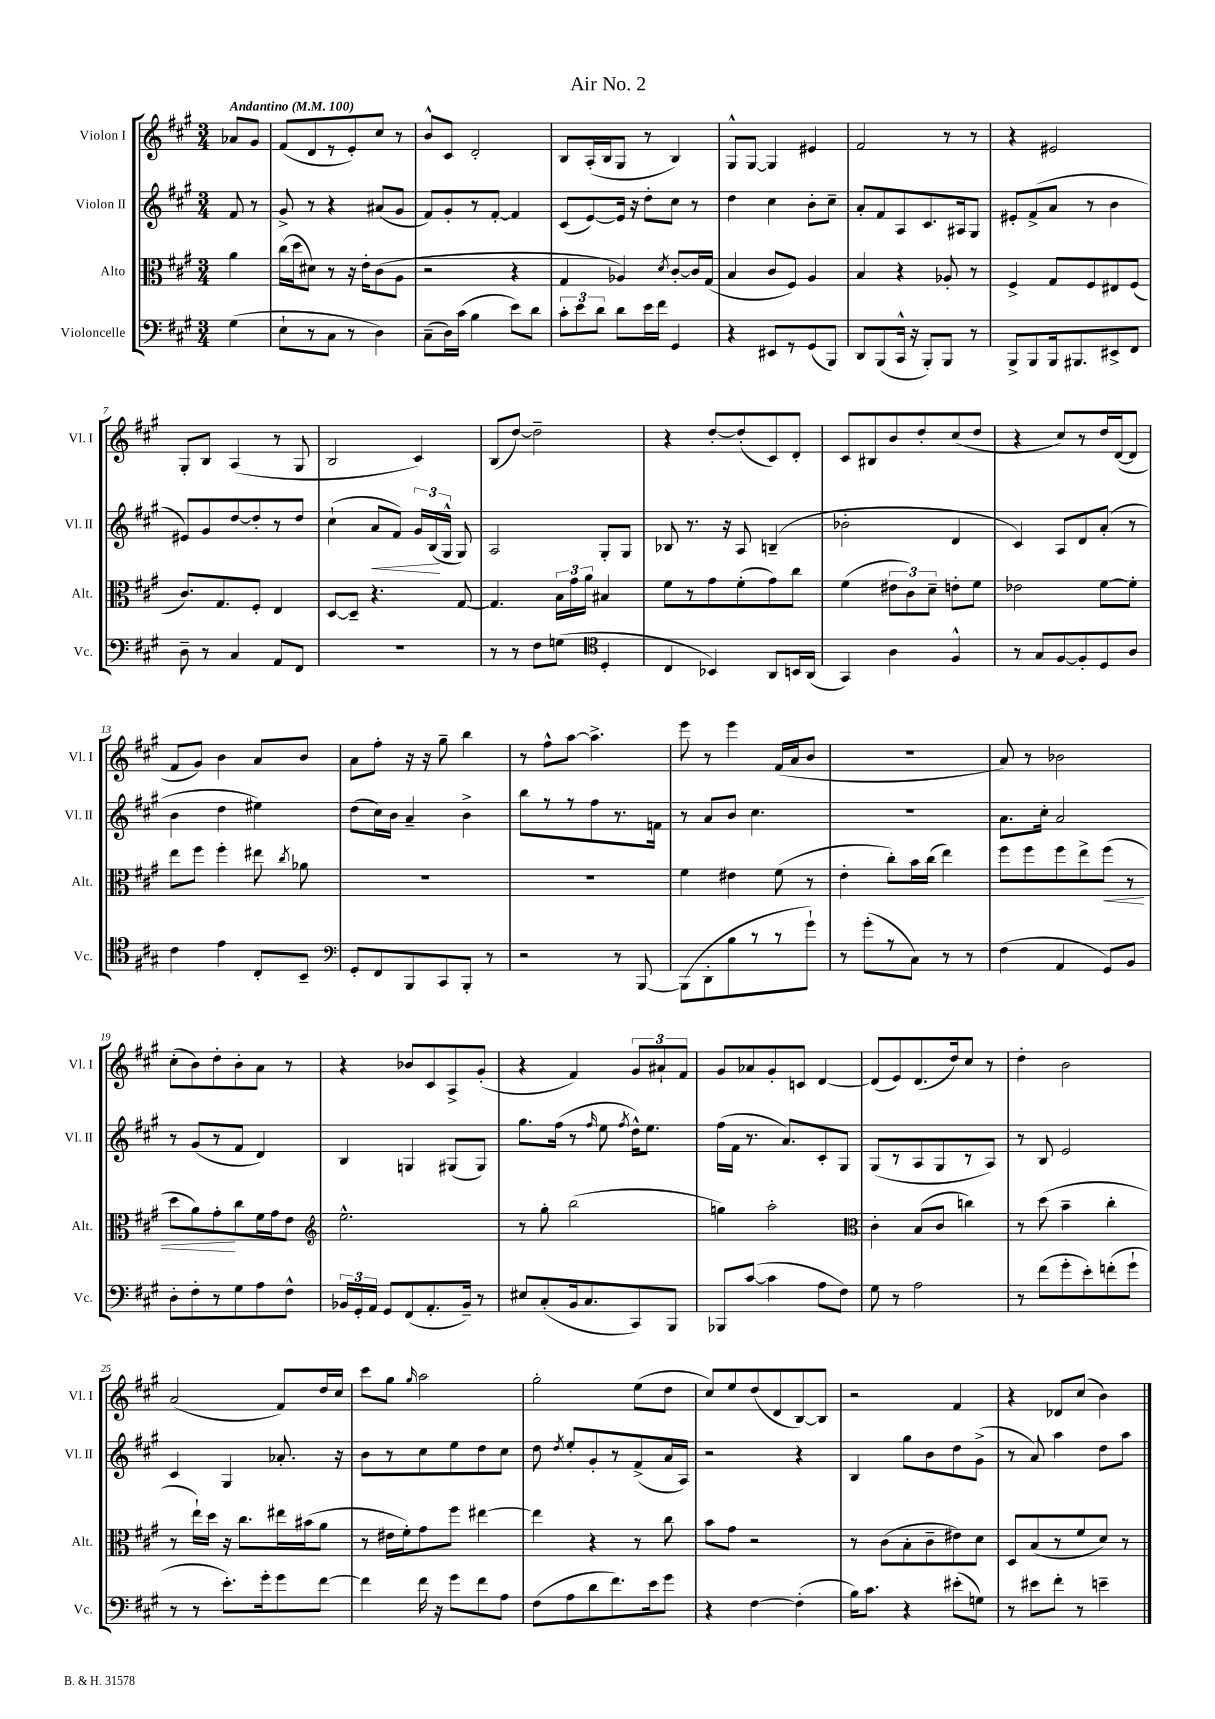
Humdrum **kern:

**kern	**kern	**dynam	**kern	**dynam	**kern
*part4	*part3	*part3	*part2	*part2	*part1
*staff4	*staff3	*staff3	*staff2	*staff2	*staff1
*I"Violoncelle	*I"Alto	*	*I"Violon II	*	*I"Violon I
*I'Vc.	*I'Alt.	*	*I'Vl. II	*	*I'Vl. I
*clefF4	*clefC3	*	*clefG2	*	*clefG2
*k[f#c#g#]	*k[f#c#g#]	*	*k[f#c#g#]	*	*k[f#c#g#]
*M3/4	*M3/4	*	*M3/4	*	*M3/4
*MM100	*MM100	*	*MM100	*	*MM100
=	=	=	=	=	=
!	!	!	!	!	!LO:TX:a:B:t=Andantino
(4G#\	4a\	.	8f#/	.	8a-X/L
.	.	.	8r	.	8g#/J
=1	=1	=1	=1	=1	=1
8E`\L	(16cc#\LL	.	8g#^/	.	(8f#/L
.	16dd\J	.	.	.	.
8r	8d#X\J)	.	8r	.	8d/
8C#\J	8r	.	4r	.	8r
8r	16r	.	.	.	8e'/)
.	16e'\KL	.	.	.	.
4D\)	(8c#\	.	(8a#X/L	.	8cc#/J
.	8A\J	.	8g#/J	.	8r
=2	=2	=2	=2	=2	=2
(8C#~\L	2r	.	8f#/L)	.	8b^^/L
16D\L)	.	.	8g#'/	.	8c#/J
(16c#\JJ	.	.	.	.	.
4B\	.	.	8r	.	2d'/
.	.	.	[8f#'/J	.	.
8e\L)	4r	.	4f#/]	.	.
8d\J	.	.	.	.	.
=3	=3	=3	=3	=3	=3
12c#'\L	4G#/	.	(8c#/L	.	8B/L
12e\	.	.	.	.	.
.	.	.	[8e/)	.	(16A'/L
12d\J	.	.	.	.	.
.	.	.	.	.	16B/J
8d\L	4A-X/)	.	16e/Jk]	.	8G#/J
.	.	.	16r	.	.
16e\L	.	.	8dd'\L	.	8r
16f#\JJ	.	.	.	.	.
.	8qd/	.	.	.	.
4GG#/	[8c#'/L	.	8cc#\J	.	4B/)
.	16c#/L]	.	8r	.	.
.	(16G#/JJ	.	.	.	.
=4	=4	=4	=4	=4	=4
4r	4B/	.	4dd\	.	8G#^^/L
.	.	.	.	.	[8G#/J
8EE#X/L	8c#/L	.	4cc#\	.	4G#/]
8r	8F#/J)	.	.	.	.
(8GG#/	4A/	.	8b'\L	.	4e#X/
8BBB/J)	.	.	8cc#~\J	.	.
=5	=5	=5	=5	=5	=5
8DD/L	4B/	.	8a'/L	.	2f#/
(8BBB/	.	.	8f#/	.	.
16CC#^^/Jk	4r	.	8A/	.	.
16r	.	.	.	.	.
8BBB'/L)	.	.	8.c#/	.	.
8BBB/J	8A-X'/	.	.	.	8r
.	.	.	16A#X/k	.	.
8r	8r	.	8G#/J	.	8r
=6	=6	=6	=6	=6	=6
8BBB^/L	4F#^/	.	8e#X'/L	.	4r
8BBB/	.	.	(8f#^/	.	.
16BBB/k	8G#/L	.	8a/J	.	2e#X/
8.BBB#X/	.	.	.	.	.
.	8F#/	.	8r	.	.
8EE#X^/	8E#X/	.	4b\	.	.
8FF#/J	(8F#/J	.	.	.	.
!!LO:LB:g=z
=7	=7	=7	=7	=7	=7
8D~\	8.c#/L)	.	8e#X/L)	.	8G#'/L
8r	.	.	8g#/	.	8B/J
.	8.G#/	.	.	.	.
4C#/	.	.	[8dd/	.	(4A/
.	8F#'/J	.	8dd'/]	.	.
8AA/L	4E/	.	8r	.	8r
8FF#/J	.	.	8dd/J	.	8G#/
=8	=8	=8	=8	=8	=8
2.r	[8D/L	.	(4cc#`\	.	2B/
.	8D~/J]	.	.	.	.
!	!	!	!	!LO:HP:b	!
.	4.r	.	8a/L	<	.
.	.	.	8f#/J)	.	.
.	.	.	24g#/LL	.	4c#/)
.	.	.	(24B/	.	.
.	.	.	24G#^^/JJ	[	.
.	[8G#/	.	8G#/)	.	.
=9	=9	=9	=9	=9	=9
8r	4.G#/]	.	2A/	.	(8B/L
8r	.	.	.	.	[8dd/J)
8F#\L	.	.	.	.	2dd~\]
(8Gn\J	24B\LL	.	.	.	.
.	24g#\	.	.	.	.
.	24a\JJ	.	.	.	.
*clefC4	*	*	*	*	*
4D'/	4B#X/	.	8G#'/L	.	.
.	.	.	8G#/J	.	.
=10	=10	=10	=10	=10	=10
4C#/	8f#\L	.	8B-X/	.	4r
.	8r	.	8.r	.	.
4BB-X/)	8g#\	.	.	.	[8dd'/L
.	.	.	16r	.	.
.	(8f#'\	.	8A/	.	(8dd'/]
8AA/L	8g#\)	.	(4Bn~/	.	8c#/)
16BBn/L	8cc#\J	.	.	.	8d'/J
(16AA/JJ	.	.	.	.	.
=11	=11	=11	=11	=11	=11
4GG#/)	(4f#\	.	2b-X'\	.	8c#/L
.	.	.	.	.	8B#X/
4A\	12e#X\L	.	.	.	8b/
.	12c#\)	.	.	.	.
.	.	.	.	.	8dd'/
.	12d~\J	.	.	.	.
4F#^^/	8en'\L	.	4d/	.	(8cc#/
.	8f#\J	.	.	.	8dd/J
=12	=12	=12	=12	=12	=12
8r	2e-X\	.	4c#/)	.	4r
8G#/L	.	.	.	.	.
[8F#/	.	.	8A/L	.	8cc#/L)
8F#'/]	.	.	8d/	.	8r
8D/	[8f#\L	.	(8a'/J	.	16dd/L
.	.	.	.	.	([16d/J
8A/J	8f#'\J]	.	8r	.	8d/J]
!!LO:LB:g=z
=13	=13	=13	=13	=13	=13
4c#\	8ee\L	.	4b\	.	8f#/L
.	8ff#\J	.	.	.	8g#/J)
4e\	4ff#'\	.	4dd\	.	4b\
8C#'/L	8ee#X\	.	4ee#X\)	.	8a/L
.	8qcc#/	.	.	.	.
8BB~/J	8a-X\	.	.	.	8b/J
=14	=14	=14	=14	=14	=14
*clefF4	*	*	*	*	*
8GG#'/L	2.r	.	(8dd\L	.	8a\L
8FF#/	.	.	16cc#\L)	.	8ff#'\J
.	.	.	16b\JJ	.	.
8BBB/	.	.	4a~/	.	16r
.	.	.	.	.	16r
8CC#/	.	.	.	.	8gg#~\
8BBB'/J	.	.	4b^\	.	4bb\
8r	.	.	.	.	.
=15	=15	=15	=15	=15	=15
2r	2.r	.	8bb\L	.	8r
.	.	.	8r	.	8ff#^^\L
.	.	.	8r	.	[8aa\J
.	.	.	8ff#\	.	4.aa^\]
8r	.	.	8.r	.	.
[8BBB/	.	.	.	.	.
.	.	.	16fn\Jk	.	.
=16	=16	=16	=16	=16	=16
(8BBB\L]	4f#\	.	8r	.	8eee\
8DD'\	.	.	8a/L	.	8r
8B\	4e#X\	.	8b/J	.	4eee\
8r	.	.	4.cc#\	.	.
8r	(8f#\	.	.	.	(16f#/LL
.	.	.	.	.	16a/J
8g#`\J)	8r	.	.	.	8b/J
=17	=17	=17	=17	=17	=17
8r	4e'\	.	2.r	.	2.r
(8g#'\L	.	.	.	.	.
8r	8cc#'\L)	.	.	.	.
8C#\J)	16b\L	.	.	.	.
.	(16cc#\JJ	.	.	.	.
8r	4ee\)	.	.	.	.
8r	.	.	.	.	.
=18	=18	=18	=18	=18	=18
(4F#\	8ff#\L	.	8.a\L	.	8a/)
.	8ff#\	.	.	.	8r
.	.	.	16cc#'\Jk	.	.
4AA/	8ff#\	.	2a/	.	2b-X\
.	8ee^\	.	.	.	.
!	!	!LO:HP:b	!	!	!
8GG#/L)	(8ff#\J	<	.	.	.
8BB/J	8r	.	.	.	.
!!LO:LB:g=z
=19	=19	=19	=19	=19	=19
8D'\L	8dd\L	.	8r	.	(8cc#'\L
8F#'\	8a\)	.	(8g#/L	.	8b\)
8r	8g#'\	.	8r	.	8dd'\
8G#\	8cc#\	[	8f#/J	.	8b'\
8A\	16f#\L	.	4d/)	.	8a\J
.	16g#\J	.	.	.	.
8F#^^\J	8e\J	.	.	.	8r
=20	=20	=20	=20	=20	=20
*	*clefG2	*	*	*	*
24BB-X/LL	2.ee^^\	.	4B/	.	4r
24GG#'/	.	.	.	.	.
24AA/JJ	.	.	.	.	.
8GG#/L	.	.	.	.	.
(8FF#/	.	.	4Gn/	.	8b-X/L
8.AA'/	.	.	.	.	8c#/
.	.	.	(8G#X/L	.	8A^/
16BB-~/Jk)	.	.	.	.	.
8r	.	.	8G#/J)	.	(8g#'/J
=21	=21	=21	=21	=21	=21
8E#X/L	8r	.	8.gg#\L	.	4r
(8C#'/	8gg#'\	.	.	.	.
.	.	.	(16ff#\Jk	.	.
16BB/k	(2bb\	.	8r	.	4f#/)
8.C#/	.	.	.	.	.
.	.	.	16qqff#/	.	.
.	.	.	8ee\	.	.
.	.	.	8qff#/	.	.
8CC#/)	.	.	16dd^^\KL)	.	12g#/L
.	.	.	8.ee\J	.	.
.	.	.	.	.	12a#X`/
8BBB/J	.	.	.	.	.
.	.	.	.	.	12f#/J
=22	=22	=22	=22	=22	=22
8BBB-X/L	4ggn\)	.	(16ff#\LL	.	8g#/L
.	.	.	16f#\JJ	.	.
([8c#/J	.	.	8.r	.	8a-X/
4c#\]	2aa'\	.	.	.	8g#'/
.	.	.	8.a/L)	.	.
.	.	.	.	.	8cn/J
8A\L	.	.	8c#'/	.	[4d/
8F#\J)	.	.	8G#/J	.	.
=23	=23	=23	=23	=23	=23
*	*clefC3	*	*	*	*
8G#\	4c#'\	.	(8G#/L	.	(8d/L]
8r	.	.	8r	.	8e/)
2A\	(8B/L	.	8A/	.	(8.d/
.	8c#/J	.	8G#/	.	.
.	.	.	.	.	16dd/k)
.	4ccn\)	.	8r	.	8cc#/J
.	.	.	8A/J)	.	8r
=24	=24	=24	=24	=24	=24
8r	8r	.	8r	.	4dd'\
(8f#\L	(8dd\	.	8B/	.	.
8g#'\	4b~\	.	2e/	.	2b\
8e'\)	.	.	.	.	.
(8fn'\	4cc#'\	.	.	.	.
8g#`\J	.	.	.	.	.
!!LO:LB:g=z
=25	=25	=25	=25	=25	=25
8r	8r	.	4c#/	.	(2a/
8r	16ee`\LL)	.	.	.	.
.	16dd\JJ	.	.	.	.
8.e'\L)	16r	.	4G#/	.	.
.	8.cc#\L	.	.	.	.
16g#'\k	.	.	.	.	.
8g#\	16ee#X\L	.	8.a-X'/	.	8f#/L)
.	(16b#X\J	.	.	.	.
[8f#\J	8a\J	.	.	.	16dd/L
.	.	.	16r	.	16cc#/JJ
=26	=26	=26	=26	=26	=26
4f#\]	8r	.	8b\L	.	8ccc#\L
.	16e#X\LL	.	8r	.	8gg#\J
.	16f#'\J)	.	.	.	.
.	.	.	.	.	16qqgg#/
16f#\	8g#\	.	8cc#\	.	2aa\
16r	.	.	.	.	.
8g#\L	8ff#\J	.	8ee\	.	.
8f#\	[4ee#X\	.	8dd\	.	.
8A\J	.	.	8cc#\J	.	.
=27	=27	=27	=27	=27	=27
(8F#\L	4ee#\]	.	8dd\	.	2gg#'\
.	.	.	8qdd/	.	.
8A\	.	.	8ee'/L	.	.
8d\	4r	.	8g#'/	.	.
8.f#\)	.	.	8r	.	.
.	8r	.	(8f#^/	.	(8ee\L
16e\k	.	.	.	.	.
8g#\J	8cc#\	.	16a/L	.	8dd\J
.	.	.	16A/JJ)	.	.
=28	=28	=28	=28	=28	=28
4r	8b\L	.	2r	.	8cc#/L)
.	8g#\J	.	.	.	8ee/
[4F#\	2r	.	.	.	(8dd/
.	.	.	.	.	8d/
(4F#'\]	.	.	4r	.	[8B/)
.	.	.	.	.	8B/J]
=29	=29	=29	=29	=29	=29
16B\KL)	8r	.	4B/	.	2r
8.c#\J	.	.	.	.	.
.	(8c#\L	.	.	.	.
4r	8B'\	.	8gg#\L	.	.
.	8c#~\	.	8b\	.	.
(8e#X'\L	8e#X\)	.	8dd\	.	4f#/
8Gn\J)	8d\J	.	(8g#^\J	.	.
=30	=30	=30	=30	=30	=30
8r	8D/L	.	8r	.	4r
8e#X\L	(8B/	.	8a/)	.	.
8f#'\J	8r	.	4aa\	.	8d-X/L
8r	8f#/	.	.	.	(8cc#/J
4en~\	8d/J)	.	8dd\L	.	4b\)
.	8r	.	8aa\J	.	.
==	==	==	==	==	==
*-	*-	*-	*-	*-	*-
